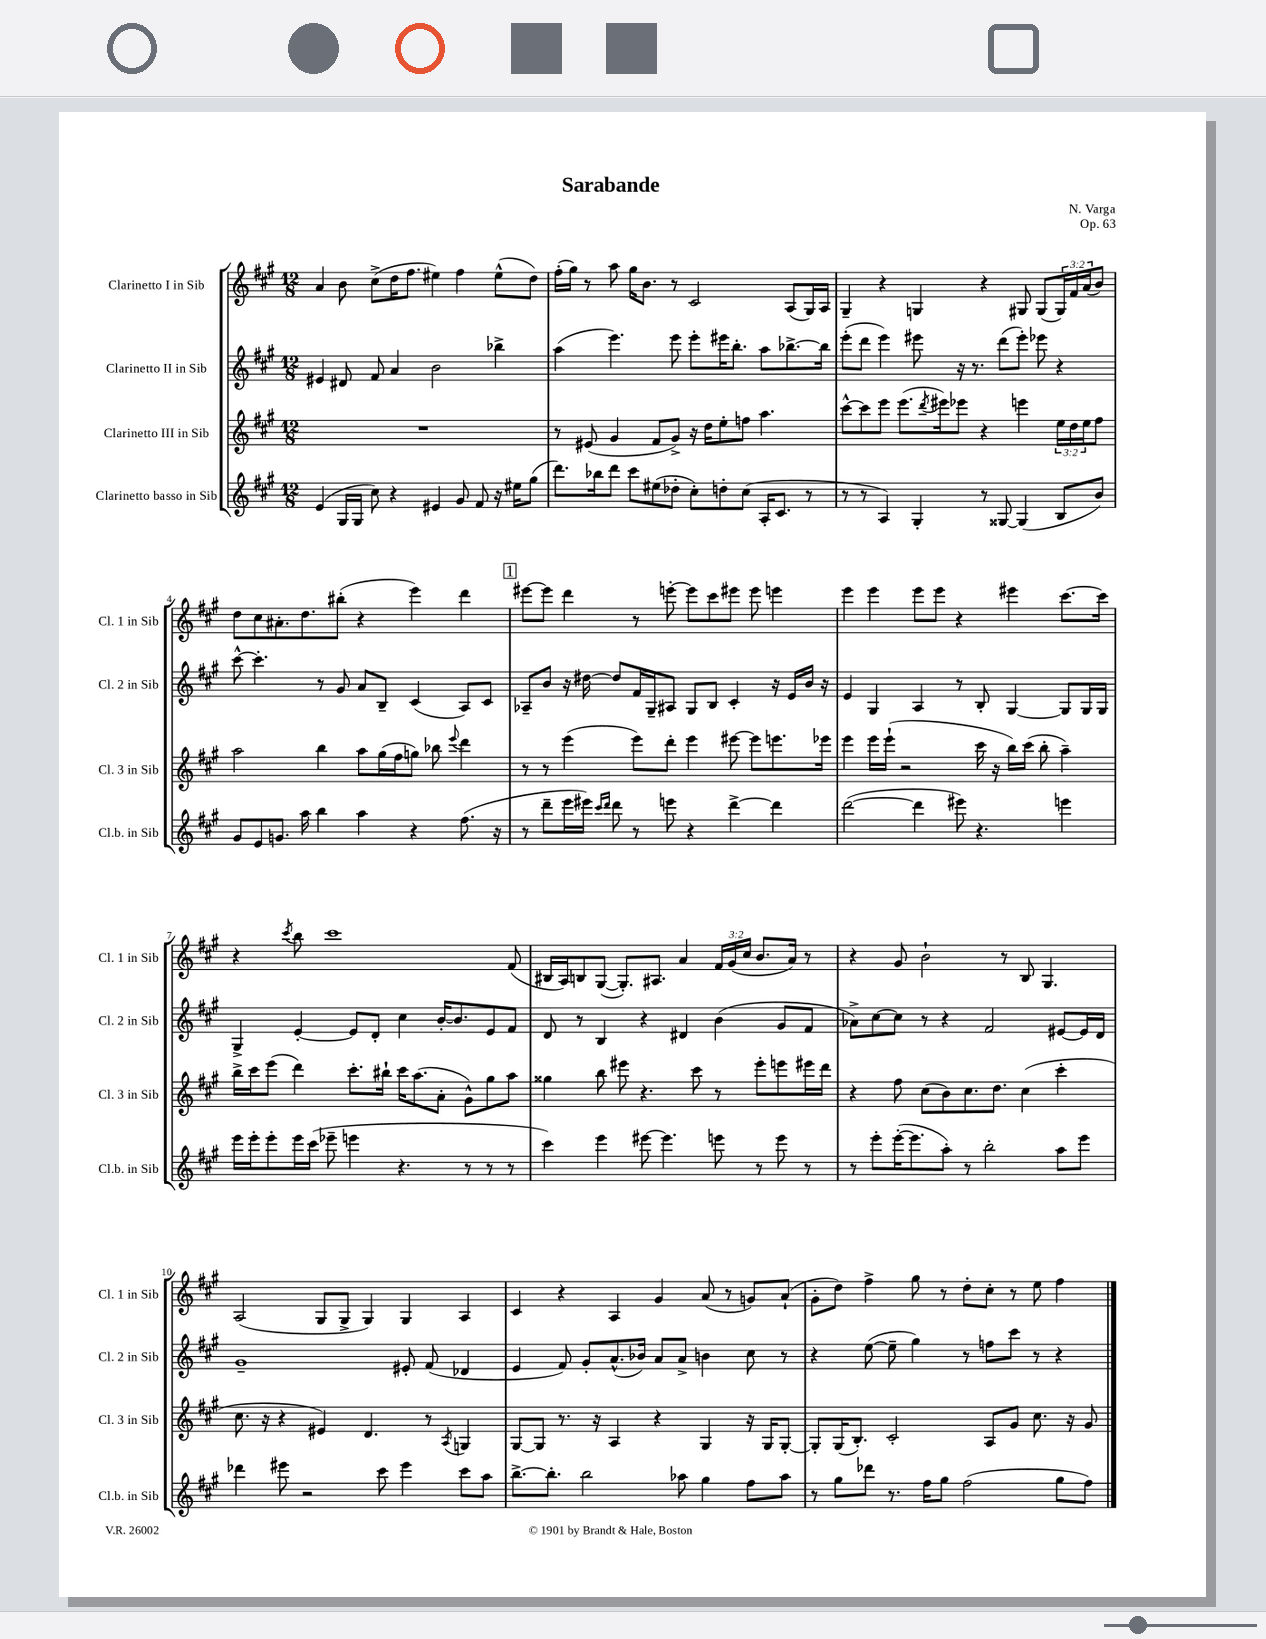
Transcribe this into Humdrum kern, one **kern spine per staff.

**kern	**kern	**kern	**kern
*staff4	*staff3	*staff2	*staff1
*clefG2	*clefG2	*clefG2	*clefG2
*k[f#c#g#]	*k[f#c#g#]	*k[f#c#g#]	*k[f#c#g#]
*M12/8	*M12/8	*M12/8	*M12/8
(4e	1.r	4e#	4a
16G#	.	8d#	8b
16G#	.	.	.
8cc#)	.	8f#	(8cc#^
4r	.	4a	16dd
.	.	.	8.ff#
4e#	.	2b	4ee#)
8g#	.	.	4ff#
8f#	.	.	.
16r	.	4bb-^	(8ee#^^
16ee#	.	.	.
(8gg#	.	.	8dd)
=	=	=	=
8.ddd)	8r	(4aa	(16ff#'
.	.	.	16gg#)
.	(8e#	.	8r
16bb-	.	.	.
8ddd	4g#	4.eee)	8aa
8ccc#	.	.	16gg#
.	.	.	8.b
(8ee#	8f#	.	.
8dd-'	8g#^)	8eee	8r
8cc#')	16r	8eee'	2c#
.	16dd	.	.
8dd'	8ee'	16eee#	.
.	.	8.bb'	.
(8cc#	8ff	.	.
16A'	4.aa	8aa	.
8.c#	.	.	.
.	.	[8.bb-^	(8A
8r	.	.	16G#)
.	.	16bb-]	16A
=	=	=	=
8r	[8ccc#^^	(8eee'	4G#~
8r	8ccc#]	8ddd	.
4A)	8eee	4eee)	4r
.	(8.eee	.	.
4G#'	.	8eee#	4G
.	8qddd	.	.
.	16eee#)	.	.
.	8eee-	16r	.
.	.	8.r	.
8r	4r	.	4r
[8G##	.	(8ddd	.
(4G##]	4eee	8eee#')	8G#
.	.	8eee-	(8G#
8B	24ee	4r	24G#)
.	24dd	.	24f#
.	24ee	.	(24a
8b)	8ff#	.	8b)
=	=	=	=
8g#	2aa	[8ccc#^^	8dd
8e	.	4.ccc#']	8cc#
8.g	.	.	8.a#'
16aa	.	.	8.dd
4bb	4bb	8r	.
.	.	8g#	(8bb#'
4aa	8aa	8a	4r
.	(16gg#	8B~	.
.	16ff#	.	.
4r	8gg)	(4c#	4eee)
.	8bb-	.	.
.	8qqeee	.	.
(8.ff#	4ddd	8A)	4ddd
.	.	8c#	.
16r	.	.	.
=	=	=	=
8r	8r	8A-~	[8eee#
8ddd~	8r	8b	8eee#]
16eee	(4eee	16r	4ddd
16eee#)	.	[16dd#	.
16qqccc#	.	.	.
16qqddd	.	.	.
8ddd	.	8dd#]	.
8r	8eee)	16f#	8r
.	.	16G#~	.
8eee	8ddd'	8A#	[8eee'
4r	4eee	8G#	8eee]
.	.	8B	8ccc#
[4ddd^	[8eee#	4c#'	8eee#
.	8eee#]	.	8eee#
4ddd]	8.eee	16r	4eee
.	.	16e	.
.	.	16b	.
.	16eee-	16r	.
=	=	=	=
([2ddd	4eee	4e	4eee
.	16eee	4G#	4eee
.	(16eee`	.	.
.	2r	.	.
4ddd]	.	4A	8eee
.	.	.	8eee
8eee#)	.	8r	4r
4.r	16ccc#	8B'	.
.	16r	.	.
.	16bb)	[4G#	4eee#
.	(16ccc#	.	.
.	8bb'	.	.
4eee	4aa~)	8G#]	[8.ccc#
.	.	16G#	.
.	.	16G#	16ccc#]
=	=	=	=
16eee	16bb^	4G#^	4r
16eee'	16ccc#	.	.
8eee'	(8eee	.	.
.	.	.	8qccc#
16eee	4ddd)	[4e'	8bb
(16ccc#	.	.	.
8eee-~	.	.	1ccc#
4eee	8.ccc#'	8e]	.
.	.	8d'	.
.	16bb#`	.	.
4.r	16ccc#	4cc#	.
.	(8.aa	.	.
.	8a'	[16b'	.
.	.	8.b]	.
8r	8g#^^)	.	.
8r	8gg#	8e	.
8r	8aa	8f#	(8f#
=	=	=	=
4ccc#)	4gg##	8d	16B#
.	.	.	16A)
.	.	8r	8B
4eee	8bb	4B	([8G#
.	8eee#	.	8.G#'])
[8eee#	4.r	4r	.
.	.	.	8.A#
4.eee#]	.	.	.
.	.	4d#	4a
.	8ccc#	.	.
8eee	8r	(4b	24f#
.	.	.	(24g#
.	.	.	24cc#
8r	8eee#'	.	8.b
8eee	8eee	8g#	.
.	.	.	16a)
8r	16eee#	8f#	8r
.	16ddd	.	.
=	=	=	=
8r	4r	8a-^)	4r
8eee'	.	[8cc#	.
([16eee'	8ff#	8cc#]	8g#
8.eee]	.	.	.
.	(8cc#	8r	2b`
8aa')	8b)	4r	.
8r	8.cc#	.	.
2bb'	.	2f#	.
.	8.dd	.	.
.	.	.	8r
.	(4cc#	.	8B
.	.	.	4.G#
8aa	4ccc#'	[8e#	.
8eee	.	16e#]	.
.	.	16d	.
=	=	=	=
4ddd-	8.cc#	1g#~	(2A
.	16r	.	.
8eee#	4r	.	.
2r	.	.	.
.	4e#)	.	8G#
.	.	.	8G#^
.	4.d	.	4G#)
8ccc#	.	.	.
4eee#	.	8e#'	4G#
.	8r	(8f#	.
.	8qA	.	.
8ccc#	4G	4d-	4A
8aa	.	.	.
=	=	=	=
[8.bb^	[8G#	4e	4c#
.	8G#]	.	.
8.bb']	.	.	.
.	8.r	8f#)	4r
2bb	.	8g#'	.
.	16r	.	.
.	4A	(8.a^^	4A
.	.	16b-)	.
.	4r	8a	4g#
8aa-	.	8a^	.
4gg#	4G#	4b	(8a
.	.	.	8r
8ff#	16r	8cc#	8g)
.	16G#	.	.
8aa-	[8G#'	8r	(8a`
=	=	=	=
8r	8G#']	4r	8g#'
8gg#	(16G#	.	8dd)
.	8.B')	.	.
8ddd-	.	([8ee	4ff#^
8.r	2c#'	8ee~]	.
.	.	4gg#)	8gg#
16ff#	.	.	.
8gg#	.	.	8r
(2ff#	.	8r	8dd'
.	8A	8ff	8cc#'
.	8g#	8ccc#	8r
.	8.cc#	8r	8ee
8gg#	.	4r	4ff#
.	16r	.	.
8ff#)	8g#	.	.
==	==	==	==
*-	*-	*-	*-
